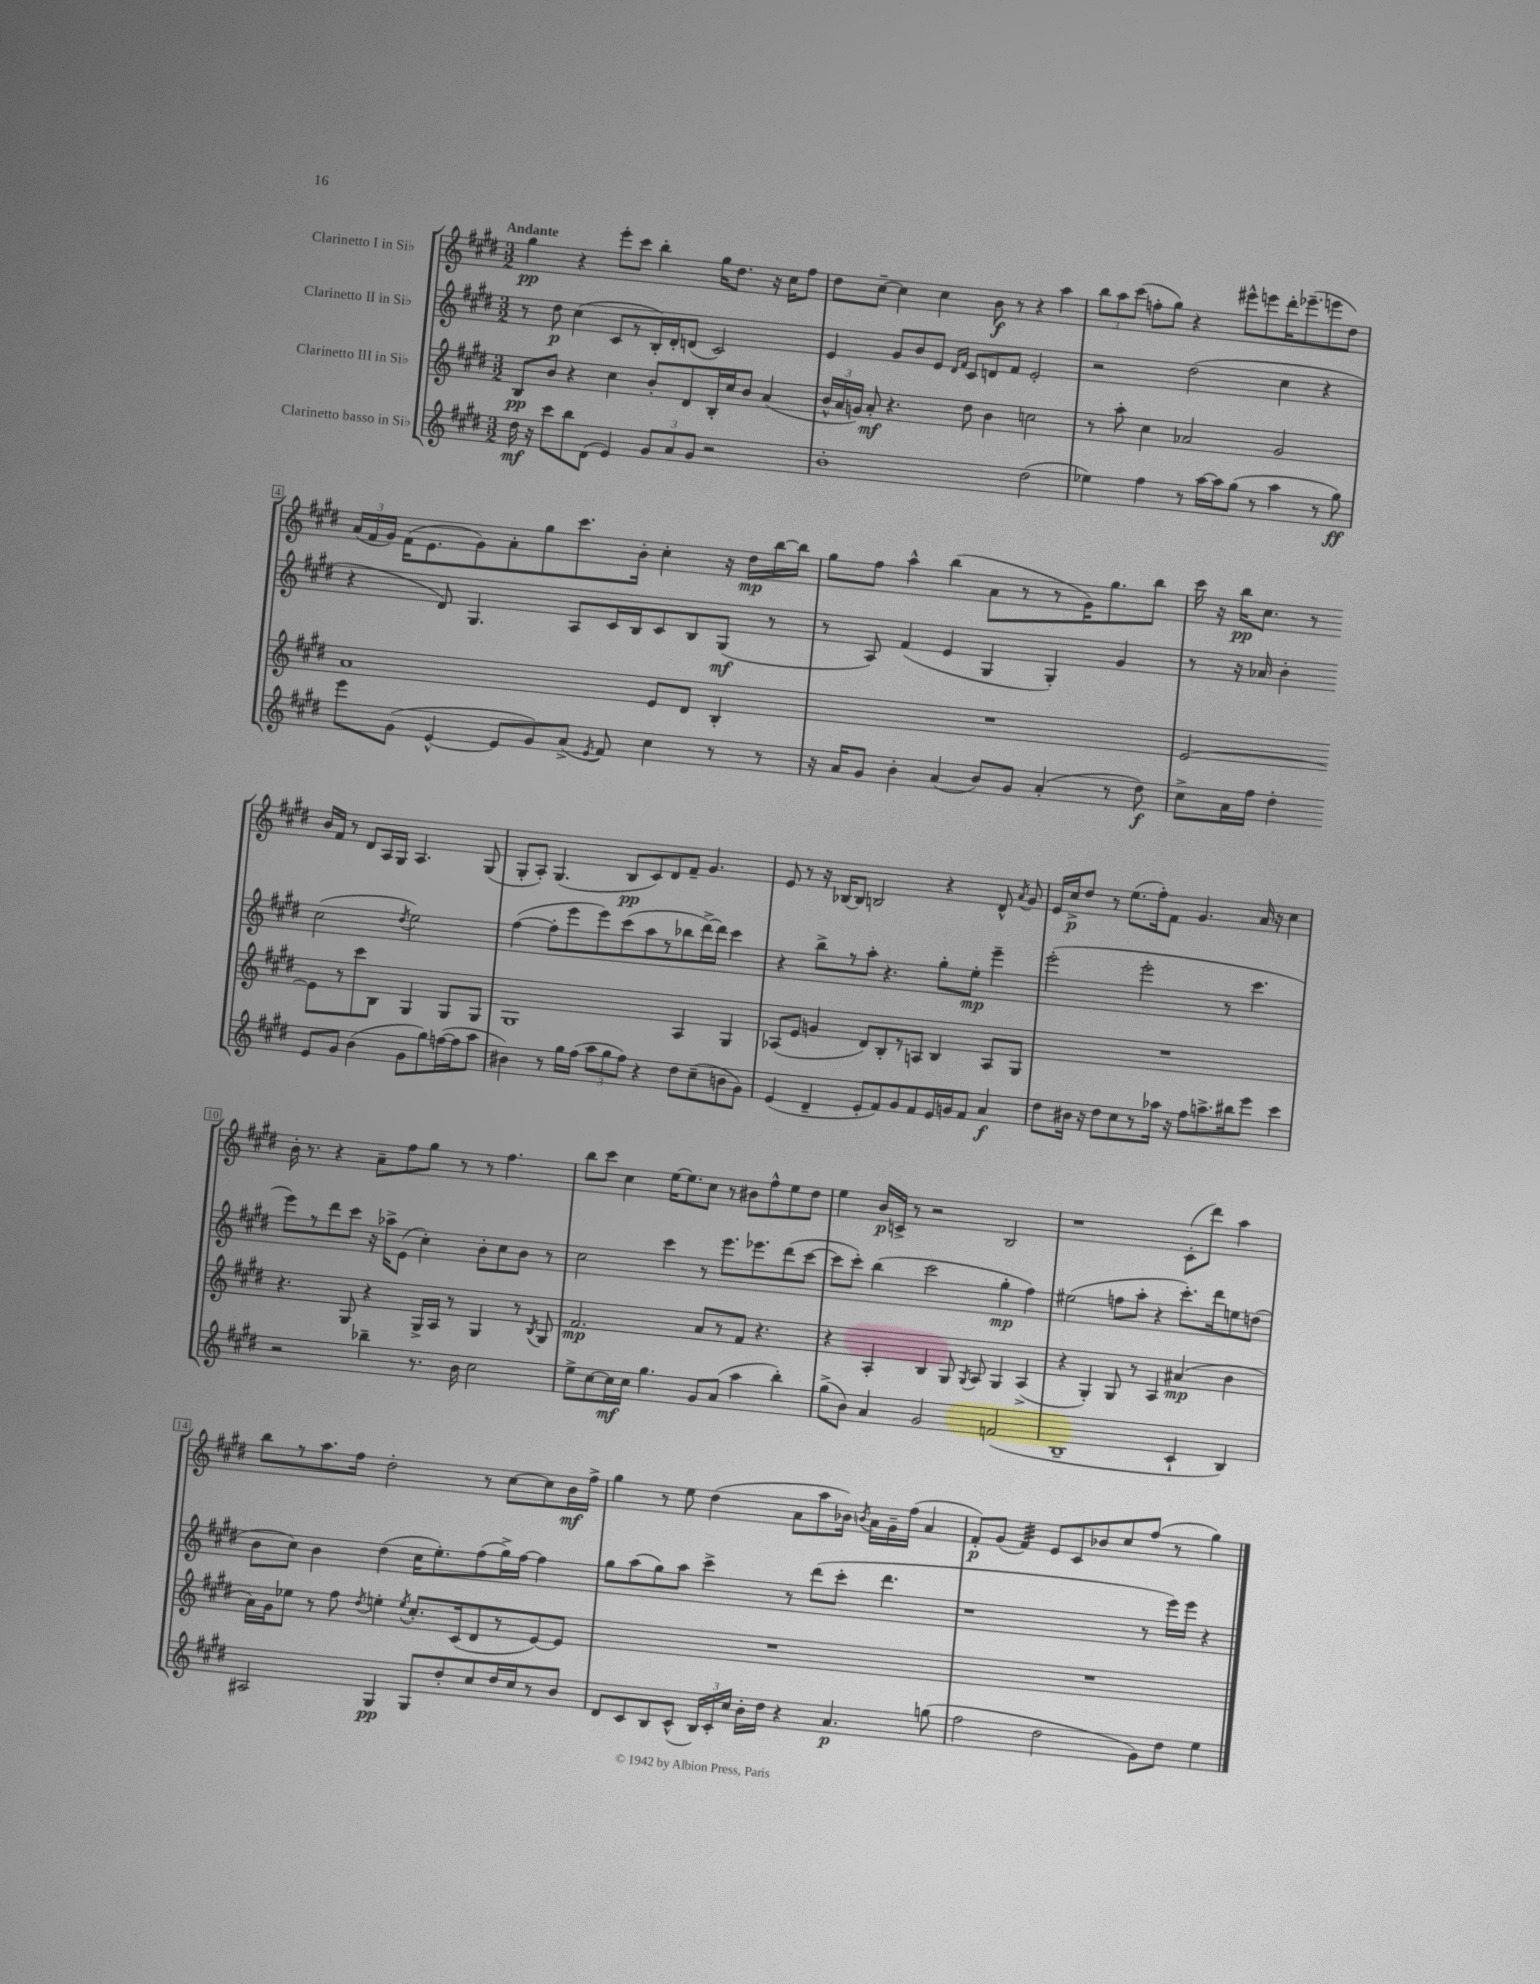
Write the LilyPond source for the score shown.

<<
\new StaffGroup <<
\new Staff = "s0" \with { instrumentName = "Clarinetto I in Sib" } {
    \clef treble \key e \major \numericTimeSignature \time 3/2 \tempo "Andante"
    \autoBeamOff gis''4\pp r4 e'''8[-. cis'''8] b''4-. gis''16[ dis''8.] r16 cis''16[ fis''8] |
    dis''8[ cis''8]~-- cis''4 cis''4 b'8\f r8 r4 a''4 |
    \tuplet 3/2 { b''8[ a''8 cis'''8]( } f''8[-. gis''8]) r4 eis'''8[-^ e'''8 dis'''16-. ees'''8.--( e'''8 dis''8]) |
    \tuplet 3/2 { a'16[( fis'16 gis'16]) } fis'16[( e'8. gis'8) a'8-. gis''8 cis'''8. b'16]-. cis''4-. r16 dis''16[\mp b''16~ b''16] |
    gis''8[ fis''8] a''4-^ b''4( a'8[ r8 r8 gis'16) gis''8. b''8] |
    cis'''16 r16 b''16[\pp cis''8.] r8 b'16[ fis'16] r8 dis'8[ a16 gis16] a4. gis8( |
    gis8[-. a8]-.) gis4.( b8[\pp cis'8) dis'8 fis'8]-- gis'4. |
    e'8 r8 r16 bes16[~ bes8] b2 r4 dis'8-^ \acciaccatura { a'8 } gis'8 |
    e'16[ cis''16->\p dis''8] r8 e''8.[( fis''16-.) fis'8] gis'4. a'16 r16 cis''4 |
    b'16-. r8. r4 a'8[-- fis''8 gis''8] r8 r8 fis''4. |
    b''8[ cis'''8] cis''4 e''16[~ e''8. cis''8] r8 bis'8[ fis''8-^ e''8 dis''8] |
    e''4 b'16[\p c'16]-> r8 r2 b2 |
    r1 cis'8[-.( dis'''8]) a''4 |
    b''8[ r8 a''8. fis''16] dis''2-. r8 cis''8[~ cis''8 b'16\mf fis''16]-> |
    gis''4 r8 e''8 dis''4( a'8[ a''8 bes'16]) \acciaccatura { b'8 } a'16[ gis'16-- fis''16]( a'4 |
    fis'8[-.\p) gis'8]( fis'4:32) e'8[ cis'8 bes'8 cis''8 fis''8]( r8 gis''4) \bar "|." |
}
\new Staff = "s1" \with { instrumentName = "Clarinetto II in Sib" } {
    \clef treble \key e \major \numericTimeSignature \time 3/2
    \autoBeamOff r8 dis''8\p cis''4( cis'8[ r8 b16-.) dis'16-. d'8]( cis'2) |
    e'4 gis'8[ b'8 e'8] \grace { dis'16[ fis'16] } cis'8[ d'8 fis'8] e'2-. |
    r2 dis''2( cis''4 r4 |
    r4 dis'8) gis4. a8[ cis'16 b16 cis'8 b8 gis8]\mf( r8 |
    r8 a8) fis'4( e'4 gis4 gis4-.) gis'4 |
    r8 r16 aes'16 b'4-. cis''2( \acciaccatura { dis''8 } e''2) |
    fis''4~( fis''8[-. e'''8 e'''8) cis'''8( a''8 r8 bes''8 dis'''16~->) dis'''16] cis'''4 |
    r4 b''8[-> r8 a''8]-. r4. gis''8[-. e''8]-.\mp e'''4-- |
    e'''2-.( e'''2-. r8 cis'''4. |
    e'''8[) r8 dis'''8 cis'''8] r16 aes''16[-> e'8]( cis''4-.) b'8[-. cis''8 b'8] r8 |
    cis''2 cis'''4 r8 e'''8.[ ees'''8. dis'''8( cis'''8]~ |
    cis'''8[ cis'''8]-.) b''4( cis'''2 gis''4-.\mp fis''4) |
    eis''2( f''8[ a''8]-. r4 cis'''8.[-.) dis'''16 e''8 d''8]( |
    b'8[ cis''8]) b'4 dis''4( cis''16[ e''8.-.) fis''8( gis''16->) fis''16]~ fis''4 |
    gis''8[ a''8( gis''8) a''8] cis'''4-> r8 dis'''8[( cis'''8]-. dis'''4. |
    r1 r8 e'''16[) e'''16] r4 \bar "|." |
}
\new Staff = "s2" \with { instrumentName = "Clarinetto III in Sib" } {
    \clef treble \key e \major \numericTimeSignature \time 3/2
    \autoBeamOff b8[\pp b'8] r4 cis''4 b'8[-. dis'8 b16-. cis''16 b'8] a'4( |
    \tuplet 3/2 { b'16[-^ a'16 g'16]) } a'8-.\mf r4. dis''8 b'4 c''2 |
    r8 a''8-. cis''4 aes'2 gis'2 |
    a'1 e'8[ dis'8] b4-. |
    R1. |
    e'2~ e'8[ r8 cis'''8 b8] gis4 gis8[ gis8] |
    gis1 a4 gis4 |
    aes8[( e'8] g'4 dis'8[) b8-. r8 a8] b4 a8[ gis8] |
    R1. |
    r4. gis8 r4 gis16[-> a16] r8 gis4 r8 \acciaccatura { b8 } gis8 |
    fis'2.\mp a'8[ r8 fis'8] r4. |
    r4 a4-. b4 gis8 \acciaccatura { gis8 } a8 gis4 a4->( |
    r4 gis4-.) gis8 r8 a4 ais'4\mp( b'4 |
    a'16[) gis'16 ees''8] r8 fis''8 \acciaccatura { dis''8 } e''4-. \acciaccatura { e''8 } cis''8.[-. cis'16( dis'8 r8 e'8~) e'8] |
    R1. |
    R1. \bar "|." |
}
\new Staff = "s3" \with { instrumentName = "Clarinetto basso in Sib" } {
    \clef treble \key e \major \numericTimeSignature \time 3/2
    \autoBeamOff dis''16\mf r16 cis'''8[ b''8 dis'8]( e'4) \tuplet 3/2 { gis'8[ a'8 gis'8] } r2 |
    b'1-. dis''2( |
    ees''4) fis''4 r8 a''16[~ a''16 gis''8]( r8 a''4 r8 gis''8\ff) |
    e'''8[ gis'8]( e'4~-^ e'8[ gis'8) a'8]->( \acciaccatura { e'8 } fis'8) cis''4 r8 r8 |
    r16 a'16[ gis'8] b'4-. a'4( b'8[) gis'8] a'4-.( r8 dis''8\f) |
    cis''8[-> a'16 fis''16] dis''4-. e'8[ gis'8] b'4( gis'8[ gis''8) f''16~( f''16 a''8] |
    bis'4) r8 gis''16[ fis''16]( \tuplet 3/2 { a''8[ gis''8 fis''8]) } r4 dis''8[ cis''8--( b'8 gis'8]) |
    e'4( dis'4-- e'8[-. fis'8) gis'8 fis'8 e'16 g'16 fis'8] a'4\f |
    dis''8[ bis'16] r16 dis''8[ cis''8 r8 aes''16] r16 fis''8[ a''8.-> bis''16 e'''8] cis'''4 |
    r2 bes''4-- r8. b'16 cis''2 |
    e''8[-> cis''8~ cis''16\mf cis''16] gis''4. gis'8[ a'8]( a''4 b''4-.) |
    gis''8[->( b'8]) a'4 gis'2 f'2( |
    b1-- cis'4-! b4) |
    ais2 gis4\pp gis8[ dis''8-. cis''8 dis''16 cis''16 r8 b'8] |
    dis'8[ cis'8 b8 cis'8]-^( \tuplet 3/2 { b16[) cis'16-. cis''16] } b'16[-. dis''16] r4 a'4.\p g''8( |
    fis''2 dis''2 gis'8[) dis''8] e''4 \bar "|." |
}
>>
>>
\layout { \context { \Score \override BarNumber.stencil = #(make-stencil-boxer 0.1 0.3 ly:text-interface::print) } }
